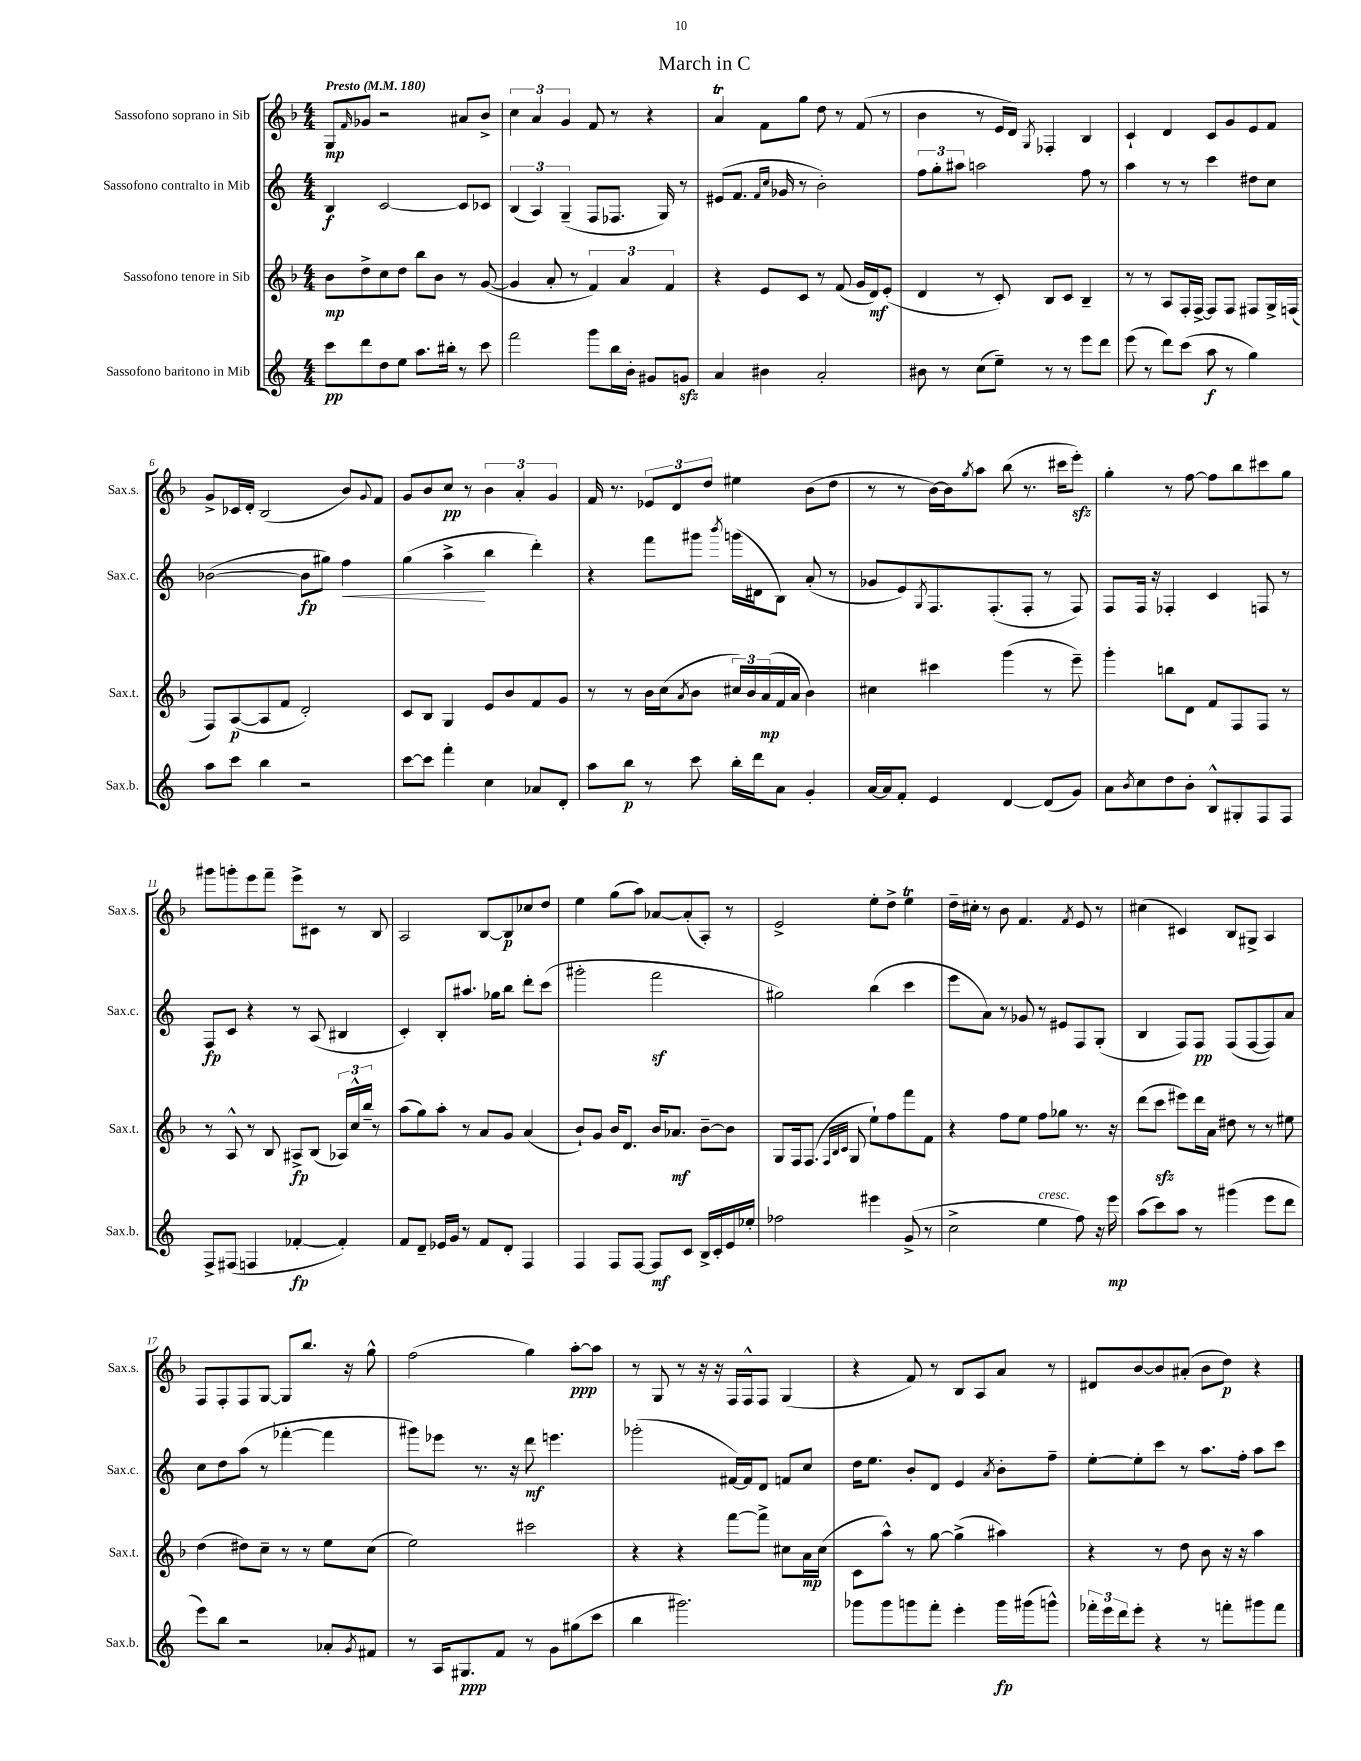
\header { title = "March in C" }
<<
\new StaffGroup <<
\new Staff = "s0" \with { instrumentName = "Sassofono soprano in Sib" shortInstrumentName = "Sax.s." } {
    \clef treble \key f \major \numericTimeSignature \time 4/4 \tempo "Presto" 4 = 180
    g8\mp \grace { f'16 } ges'8 r2 ais'8 bes'8-> |
    \tuplet 3/2 { c''4 a'4 g'4 } f'8 r8 r4 |
    a'4\trill f'8 g''8 d''8 r8 f'8( r8 |
    bes'4 r8 e'16 d'16) \acciaccatura { g8 } fes4-. bes4 |
    c'4-! d'4 c'8 g'8 e'8 f'8 |
    g'8-> ces'16 d'16-. bes2( bes'8) \appoggiatura { g'8 } f'8 |
    g'8 bes'8 c''8\pp r8 \tuplet 3/2 { bes'4 a'4-. g'4 } |
    f'16 r8. \tuplet 3/2 { ees'8 d'8 d''8 } eis''4 bes'8( d''8 |
    r8 r8 bes'16~) bes'16 \acciaccatura { g''8 } a''8 bes''8( r8. cis'''16 e'''8-.\sfz) |
    g''4-. r8 f''8~ f''8 bes''8 cis'''8 g''8 |
    gis'''8 g'''8-. e'''8 f'''8-- e'''8-> cis'8 r8 bes8 |
    a2 bes8~ bes8\p ces''8 d''8 |
    e''4 g''8( a''8) aes'8~ aes'8-.( a8-.) r8 |
    e'2-> e''8-. d''8-> e''4\trill |
    d''16-- cis''16-. r8 bes'8 f'4. \acciaccatura { f'8 } e'8 r8 |
    cis''4( cis'4) bes8 gis8-> a4 |
    f8 f8-. f8 g8~ g8 bes''8. r16 g''8-^ |
    f''2( g''4) a''8~-.\ppp a''8 |
    r8 g8 r8 r16 r16 f16 f16-^ f8 g4( |
    r4 f'8) r8 bes8 a8 a'8 r8 |
    dis'8 bes'8~ bes'8 ais'8-.( bes'8 d''8\p) r4 \bar "|." |
}
\new Staff = "s1" \with { instrumentName = "Sassofono contralto in Mib" shortInstrumentName = "Sax.c." } {
    \clef treble \key c \major \numericTimeSignature \time 4/4
    b4\f c'2~ c'8 ces'8 |
    \tuplet 3/2 { b4( a4) g4--( } f8 fes8. g16) r8 |
    eis'8( f'8. \grace { f'16 c''16 } ges'16 r8 b'2-.) |
    \tuplet 3/2 { f''8 g''8-. ais''8 } a''2 f''8 r8 |
    a''4 r8 r8 c'''4 dis''8 c''8 |
    bes'2~( bes'8\fp gis''8) f''4\< |
    g''4( a''4->\! b''4 d'''4-.) |
    r4 f'''8 gis'''8 \acciaccatura { b'''8 } g'''16( dis'16 b8) a'8-.( r8 |
    ges'8 e'8) \acciaccatura { g8 } f8. f8.-.( f8-. r8 f8) |
    f8 f16 r16 fes4-. c'4 f8 r8 |
    f8\fp c'8 r4 r8 a8( bis4 |
    c'4-.) b8-. ais''8. ges''16 b''8 d'''8-. c'''8( |
    gis'''2-. f'''2\sf |
    gis''2) b''4( c'''4 |
    e'''8 a'8) r8 ges'8 r8 eis'8 f8 g8-.( |
    b4 f8) f8\pp f8( f8~ f8) a'8 |
    c''8 d''8 a''8( r8 fes'''4~-. fes'''4 |
    gis'''8) ees'''8 r8. r16 d'''8\mf e'''4. |
    ges'''2-.( fis'16~) fis'16 d'8 f'8 c''8 |
    d''16 e''8. b'8-. d'8 e'4 \acciaccatura { a'8 } b'8-. f''8-- |
    e''8~-. e''8-. c'''8 r8 a''8. f''16-. a''8 c'''8 \bar "|." |
}
\new Staff = "s2" \with { instrumentName = "Sassofono tenore in Sib" shortInstrumentName = "Sax.t." } {
    \clef treble \key f \major \numericTimeSignature \time 4/4
    bes'8\mp d''8-> c''8 d''8 bes''8 bes'8 r8 g'8~( |
    g'4 a'8-. r8 \tuplet 3/2 { f'4) a'4 f'4 } |
    r4 e'8 c'8 r8 f'8( g'16 d'16\mf) e'8-.( |
    d'4 r8 c'8-.) bes8 c'8 bes4-- |
    r8 r8 a8 f16-. f16~-> f8 f8 fis8 g16-> f16( |
    f8) a8~\p( a8 f'8 d'2-.) |
    c'8 bes8 g4 e'8 bes'8 f'8 g'8 |
    r8 r8 bes'16 c''16( \acciaccatura { a'8 } bes'8 \tuplet 3/2 { cis''16) bes'16 a'16\mp( } f'16 a'16 bes'4) |
    cis''4 cis'''4 g'''4( r8 e'''8--) |
    g'''4-. b''8 d'8 f'8 f8 f8 r8 |
    r8 a8-^ r8 bes8 ais8->\fp bes8( \tuplet 3/2 { aes16) c''16-^ bes''16-- } r8 |
    a''8( g''8) a''8-. r8 a'8 g'8 a'4( |
    bes'8-!) g'8 bes'16 d'8. bes'16 aes'8.\mf bes'8~-- bes'8 |
    g8 f16 f8.( \grace { f32 bes32 c'32 } g8 e''8-!) f''8 f'''8 f'8 |
    r4 f''8 e''8 f''8 ges''8 r8. r16 |
    d'''8( c'''8\sfz eis'''8) d'''16 a'16 dis''8 r8 r8 eis''8 |
    d''4( dis''8) c''8-- r8 r8 e''8 c''8( |
    e''2) cis'''2 |
    r4 r4 f'''8~ f'''8-> cis''8 a'16\mp cis''16( |
    c'8 a''8-^) r8 g''8~ g''4->( ais''4) |
    r4 r8 d''8 bes'8 r16 r16 a''4 \bar "|." |
}
\new Staff = "s3" \with { instrumentName = "Sassofono baritono in Mib" shortInstrumentName = "Sax.b." } {
    \clef treble \key c \major \numericTimeSignature \time 4/4
    c'''8\pp d'''8 d''8 e''8 a''8. bis''16-. r8 c'''8 |
    f'''2 g'''8 b''16 b'16-. gis'8 g'8\sfz |
    a'4 bis'4 a'2-. |
    bis'8 r8 c''8( e''8--) r8 r8 e'''8 d'''8 |
    e'''8( r8 d'''8) c'''8( a''8\f r8 g''4) |
    a''8 c'''8 b''4 r2 |
    c'''8~ c'''8 f'''4-. c''4 aes'8 d'8-. |
    a''8 b''8\p r8 c'''8 b''16-. d'''16 a'8 g'4-. |
    a'16~ a'16 f'8-. e'4 d'4~ d'8( g'8) |
    a'8 \acciaccatura { b'8 } c''8 d''8 b'8-. b8-^ gis8-. f8 f8 |
    f8-> fis8( f4 fes'4~-.\fp fes'4-.) |
    f'8 d'8-- ees'16 g'16 r8 f'8 d'8-. f4 |
    f4 f8 f8~ f8\mf c'8 b16-> c'16-. e'16 ees''16-. |
    fes''2 eis'''4 g'8->( r8 |
    c''2-> e''4^\markup { \italic "cresc." } f''8) r16 e'''16\mp |
    a''8( c'''8) a''8 r8 gis'''4( e'''8 d'''8 |
    e'''8) b''8 r2 aes'8-. \acciaccatura { g'8 } fis'8 |
    r8 a16 gis8.\ppp f'8 r8 g'8 gis''8( c'''8 |
    b''4 gis'''2.) |
    ges'''8 ges'''8 g'''8 f'''8-. e'''4-. g'''16\fp gis'''16( g'''8-^) |
    \tuplet 3/2 { fes'''16-. e'''16 d'''16 } e'''8-. r4 r8 f'''8-. gis'''8 f'''8 \bar "|." |
}
>>
>>
